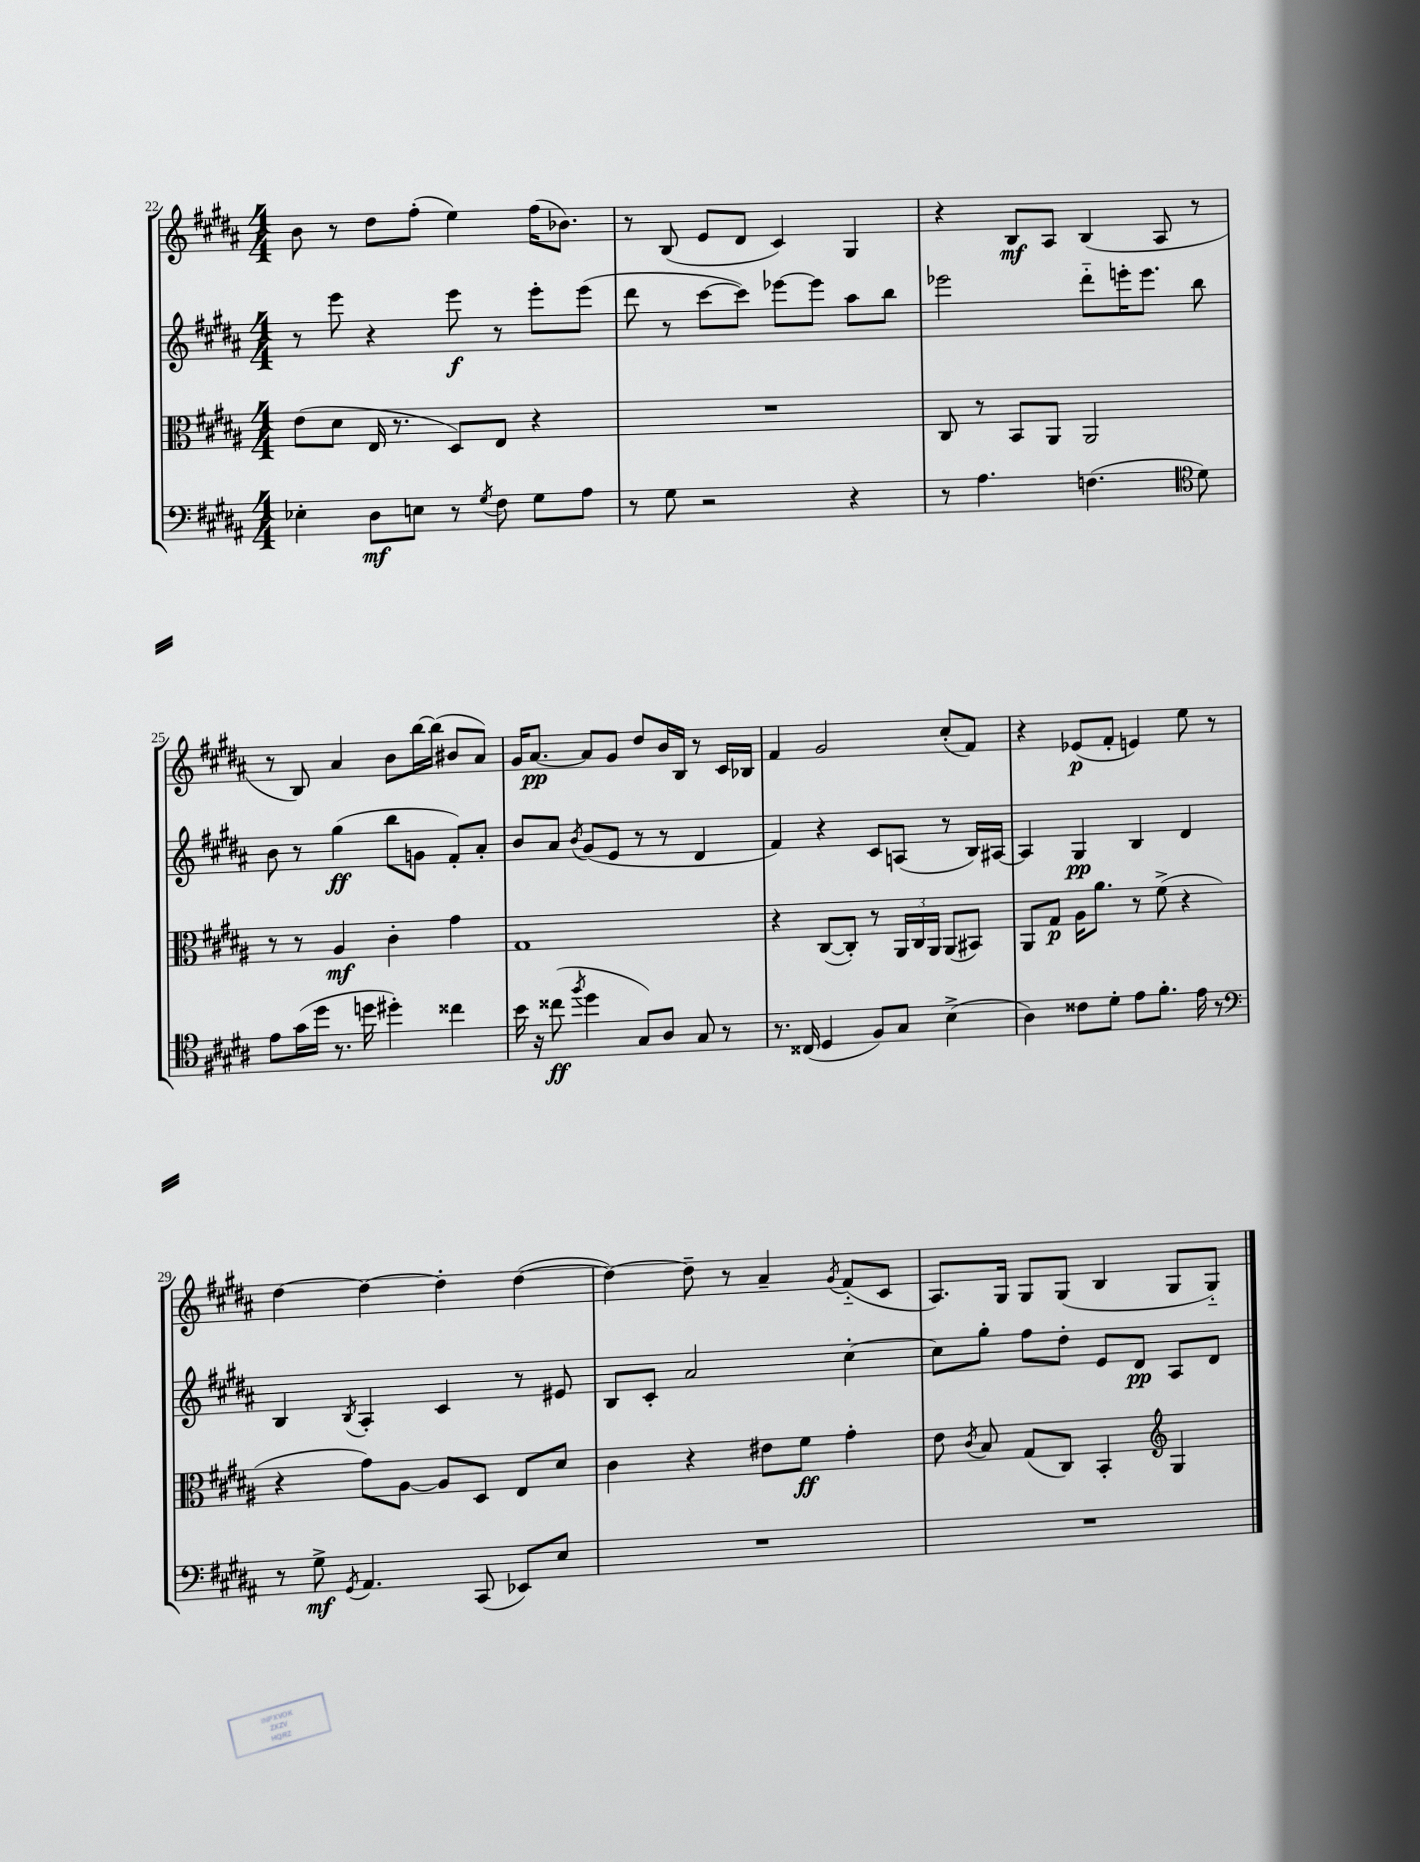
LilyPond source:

<<
\new StaffGroup <<
\new Staff = "s0" {
    \clef treble \key b \major \numericTimeSignature \time 4/4
    \autoBeamOff b'8 r8 dis''8[ fis''8]-.( e''4) fis''16[( bes'8.]) |
    r8 b8( e'8[ dis'8] cis'4) gis4 |
    r4 b8[\mf ais8] b4( ais8 r8 |
    r8 b8) ais'4 b'8[ b''16~ b''16]( bis'8[ ais'8]) |
    gis'16[ ais'8.]~\pp ais'8[ gis'8] dis''8[ b'16 b16] r8 cis'16[ bes16] |
    fis'4 gis'2 cis''8[-.( fis'8]) |
    r4 ees'8[\p( fis'8]-. e'4) e''8 r8 |
    dis''4~ dis''4~ dis''4-. dis''4~( |
    dis''4~) dis''8-- r8 ais'4-- \acciaccatura { gis'8 } fis'8[-_( cis'8] |
    ais8.[) gis16] gis8[ gis8]( b4 gis8[ gis8]-_) \bar "|." |
}
\new Staff = "s1" {
    \clef treble \key b \major \numericTimeSignature \time 4/4
    \autoBeamOff r8 e'''8 r4 e'''8\f r8 e'''8[-. e'''8]( |
    dis'''8 r8 cis'''8[~ cis'''8]) ees'''8[~ ees'''8] ais''8[ b''8] |
    ees'''2 dis'''8[-_ e'''16-. e'''8.] b''8 |
    b'8 r8 gis''4\ff( b''8[ g'8] fis'8[-.) ais'8]-. |
    b'8[ ais'8] \acciaccatura { b'8 } gis'8[( e'8] r8 r8 dis'4 |
    fis'4) r4 cis'8[ a8]( r8 b16[) ais16]~ |
    ais4 gis4\pp b4 dis'4 |
    b4 \acciaccatura { b8 } ais4-. cis'4 r8 eis'8 |
    b8[ cis'8]-. ais'2 cis''4~-. |
    cis''8[ gis''8]-. fis''8[ dis''8]-. e'8[ dis'8]\pp ais8[ dis'8] \bar "|." |
}
\new Staff = "s2" {
    \clef alto \key b \major \numericTimeSignature \time 4/4
    \autoBeamOff e'8[( dis'8] e16 r8. dis8[) e8] r4 |
    R1 |
    cis8 r8 b,8[ ais,8] ais,2 |
    r8 r8 ais4\mf cis'4-. gis'4 |
    gis1 |
    r4 cis8[~( cis8]-.) r8 \tuplet 3/2 { ais,16[ cis16 ais,16] } ais,8[( bis,8]) |
    ais,8[ gis8]\p ais16[ ais'8.] r8 fis'8->( r4 |
    r4 gis'8[) ais8]~ ais8[ dis8] e8[ dis'8] |
    cis'4 r4 eis'8[ fis'8]\ff gis'4-. |
    e'8 \acciaccatura { cis'8 } b8 gis8[( cis8]) b,4-. \clef treble gis4 \bar "|." |
}
\new Staff = "s3" {
    \clef bass \key b \major \numericTimeSignature \time 4/4
    \autoBeamOff ees4-. dis8[\mf e8] r8 \acciaccatura { gis8 } fis8 gis8[ ais8] |
    r8 gis8 r2 r4 |
    r8 ais4. f4.( \clef tenor dis'8) |
    e'8[ gis'16( dis''16] r8. d''16 dis''4-.) cisis''4 |
    b'16 r16 cisis''8\ff( \acciaccatura { fis''8 } dis''4 gis8[) ais8] gis8 r8 |
    r8. cisis16( dis4 fis8[) gis8] b4->( |
    ais4) cisis'8[ dis'8]-. e'8[ fis'8.]-. e'16 r8 |
    \clef bass r8 gis8->\mf \acciaccatura { gis,8 } ais,4. cis,8( ees,8[) e8] |
    R1 |
    R1 \bar "|." |
}
>>
>>
\layout { \context { \Score currentBarNumber = #22 } }
